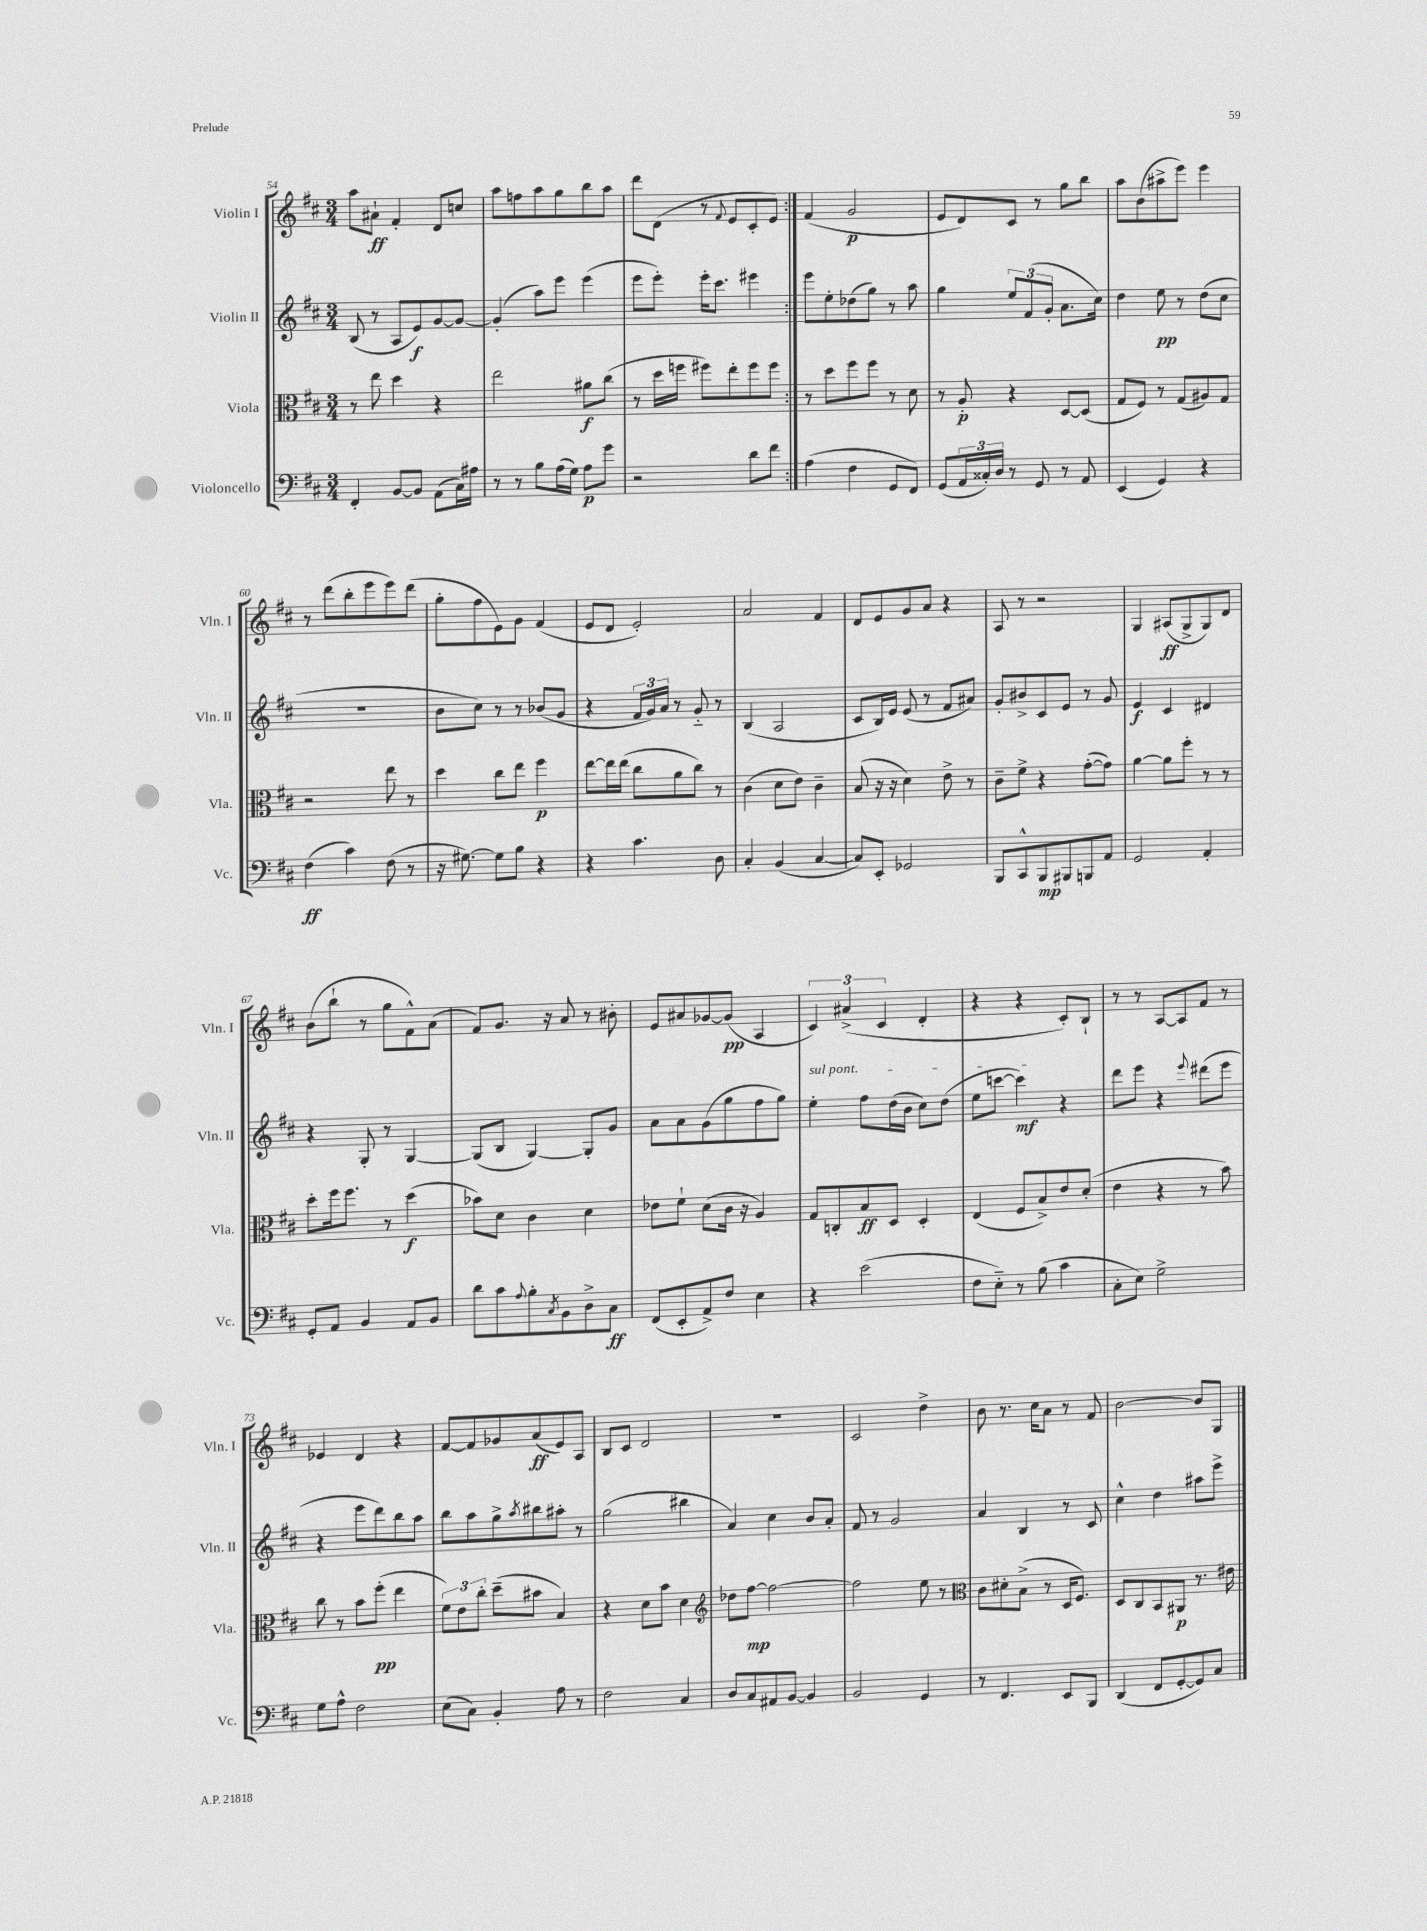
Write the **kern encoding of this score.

**kern	**kern	**kern	**kern
*staff4	*staff3	*staff2	*staff1
*clefF4	*clefC3	*clefG2	*clefG2
*k[f#c#]	*k[f#c#]	*k[f#c#]	*k[f#c#]
*M3/4	*M3/4	*M3/4	*M3/4
4FF#'	8r	(8B	8aa
.	8ee	8r	8a#`
[8BB	4dd	8A	4f#'
8BB]	.	8e)	.
(8AA	4r	[8g	8d
16C#)	.	8g_	8cc
16A#	.	.	.
=	=	=	=
8r	2ee	(4g']	8aa
8r	.	.	8ff
8B	.	8aa)	8aa
(16A	.	8eee	8gg
16G)	.	.	.
8A	8a#	(4eee	8bb
8g	(8cc#	.	8aa
=	=	=	=
2r	8r	8eee	8ddd
.	16dd	8eee')	(8d
.	16ff	.	.
.	8ff#)	16eee'	8r
.	.	8.ccc#	.
.	.	.	8qqf#
.	8ee'	.	8e
8d	8ff#	4eee#	8c#'
8f#	8ff#	.	8e)
=:|!	=:|!	=:|!	=:|!
(4A	8r	8eee	(4f#
.	8dd	8ee'	.
4F#	8ff#	(8dd-	2g
.	8ff#	8gg)	.
8GG	8r	8r	.
8FF#)	8d	8aa	.
=	=	=	=
(8GG	8r	4gg	8e
24AA	8A'	.	8d)
24C##')	.	.	.
24D	.	.	.
8r	4r	12ee	8c#
.	.	(12f#	.
8GG	.	.	8r
.	.	12g'	.
8r	[8D	8.a	8gg
8AA	(8D]	.	8bb
.	.	16cc#)	.
=	=	=	=
(4EE	8G	4dd	8aa
.	8F#)	.	(8b
4GG)	8r	8ee	8aa#^
.	(8G	8r	8eee)
4r	8A#)	(8dd	4eee
.	8G	8cc#	.
=	=	=	=
(4F#	2r	2.r	8r
.	.	.	(8ddd
4c#)	.	.	8bb'
.	.	.	8eee
(8F#	8ee	.	8eee)
8r	8r	.	(8ddd
=	=	=	=
16r	4dd	8b	8gg'
[8.G#)	.	.	.
.	.	8cc#)	8ff#
8G#]	8cc#	8r	8e)
8B	8ee	8r	8g
4r	4ff#	(8b-	(4f#
.	.	8g	.
=	=	=	=
4r	[8ee	4r	8e
.	16ee]	.	8d
.	(16ee	.	.
4.c#	8cc#	24f#	2e')
.	.	24g)	.
.	.	24a	.
.	8a	8r	.
.	8cc#)	8g'~	.
8D	8r	8r	.
=	=	=	=
4C#'	(4c#	(4B	2a
(4BB	8d	2A	.
.	8e)	.	.
[4C#	4c#~	.	4f#
=	=	=	=
8C#])	(8B	8c#	8d
8EE'	16r	16B)	8e
.	16r	16e	.
2GG-	4d)	(8e	8g
.	.	8r	8a
.	8e^	8f#	4r
.	8r	8a#)	.
=	=	=	=
8BBB	8c#~	8g'	8A
8CC#^^	8f#^	8b#^	8r
8BBB	4r	8c#	2r
8BBB#	.	8e	.
8BBB	([8g'	8r	.
8AA	8g])	8g	.
=	=	=	=
2GG	[4a	4e	4G
.	8a]	4c#	(8A#
.	8ff#'	.	8G^
4AA'	8r	4d#	8G)
.	8r	.	8d
=	=	=	=
8GG'	8dd'	4r	(8b
8AA	16ff#	.	8bb`
.	8.ff#	.	.
4BB	.	8G'	8r
.	8r	8r	8gg
8AA	(4dd	[4G	8f#^^)
8BB	.	.	(8a
=	=	=	=
8d	8b-)	(8G]	8f#)
8c#	8d	8B	8.g
8qqA	.	.	.
8B'	4c#	[4G)	.
.	.	.	16r
8qC#	.	.	.
8BB	.	.	8a
8D^	4d	8G']	8r
8C#	.	8g	8b#'
=	=	=	=
(8FF#	8e-	8a	8e
8EE'	8f#`	8a	8a#
8AA^)	(8d	(8g	[8g-
8F#	16c#	8gg	(8g-]
.	16r	.	.
4E	4A)	8ff#	4A
.	.	8gg)	.
=	=	=	=
4r	8G	4ee'	6c#)
.	8C'	.	.
.	.	.	(6a#^
(2e	8B	8ff#	.
.	.	.	6c#
.	8D	(16dd	.
.	.	16b	.
.	4D'	8cc#)	4d'
.	.	(8dd	.
=	=	=	=
8F#	(4E	8ee	4r
8E'~)	.	[8ccc	.
8r	8F#	4ccc])	4r
(8B	8B^)	.	.
4c#	8e	4r	8c#')
.	(8d'	.	8B`
=	=	=	=
8C#'	4e	8ddd	8r
8E)	.	8eee	8r
2G^	4r	4r	[8A
.	.	.	8A]
.	.	8qqeee	.
.	8r	(8ddd#	8f#
.	8b)	8eee	8r
=	=	=	=
8G	8cc#	4r	4e-
8A^^	8r	.	.
2F#	8b	8eee	4d
.	(8ff#'	8ddd)	.
.	4ee	8bb	4r
.	.	8aa	.
=	=	=	=
(8E	12f#)	8bb	[8f#
.	12e	.	.
8C#)	.	8aa	8f#]
.	12cc#'	.	.
4BB'	(8dd~	8gg^	8g-
.	.	8qaa	.
.	8b#	8bb#	(8a
8A	4B)	8aa#'	8e)
8r	.	8r	8A
=	=	=	=
2F#	4r	(2gg	8B
.	.	.	8c#
.	8d	.	2d
.	8b	.	.
4C#	4d	4bb#	.
=	=	=	=
*	*clefG2	*	*
8D	8dd-	4a)	2.r
8C#	[8ff#	.	.
8AA#	2ff#_	4cc#	.
[8BB	.	.	.
4BB]	.	8b	.
.	.	8a'	.
=	=	=	=
2BB	2ff#]	8f#	2c#
.	.	8r	.
.	.	2g	.
4GG	8ee	.	4dd^
.	8r	.	.
=	=	=	=
*	*clefC3	*	*
8r	8c#	4a	8b
4.FF#	8d#'	.	8.r
.	(8B^	4B	.
.	.	.	16cc#
.	8r	.	8a
8EE	16D	8r	8r
.	8.F#)	.	.
8BBB	.	8c#	8f#
=	=	=	=
(4DD	8D	4cc#^^	[2b
.	8C#	.	.
8FF#	8BB	4dd	.
[8GG'	8AA#	.	.
8GG])	8.r	8aa#	8b]
8C#	.	8eee^	8G
.	16e#	.	.
==	==	==	==
*-	*-	*-	*-
